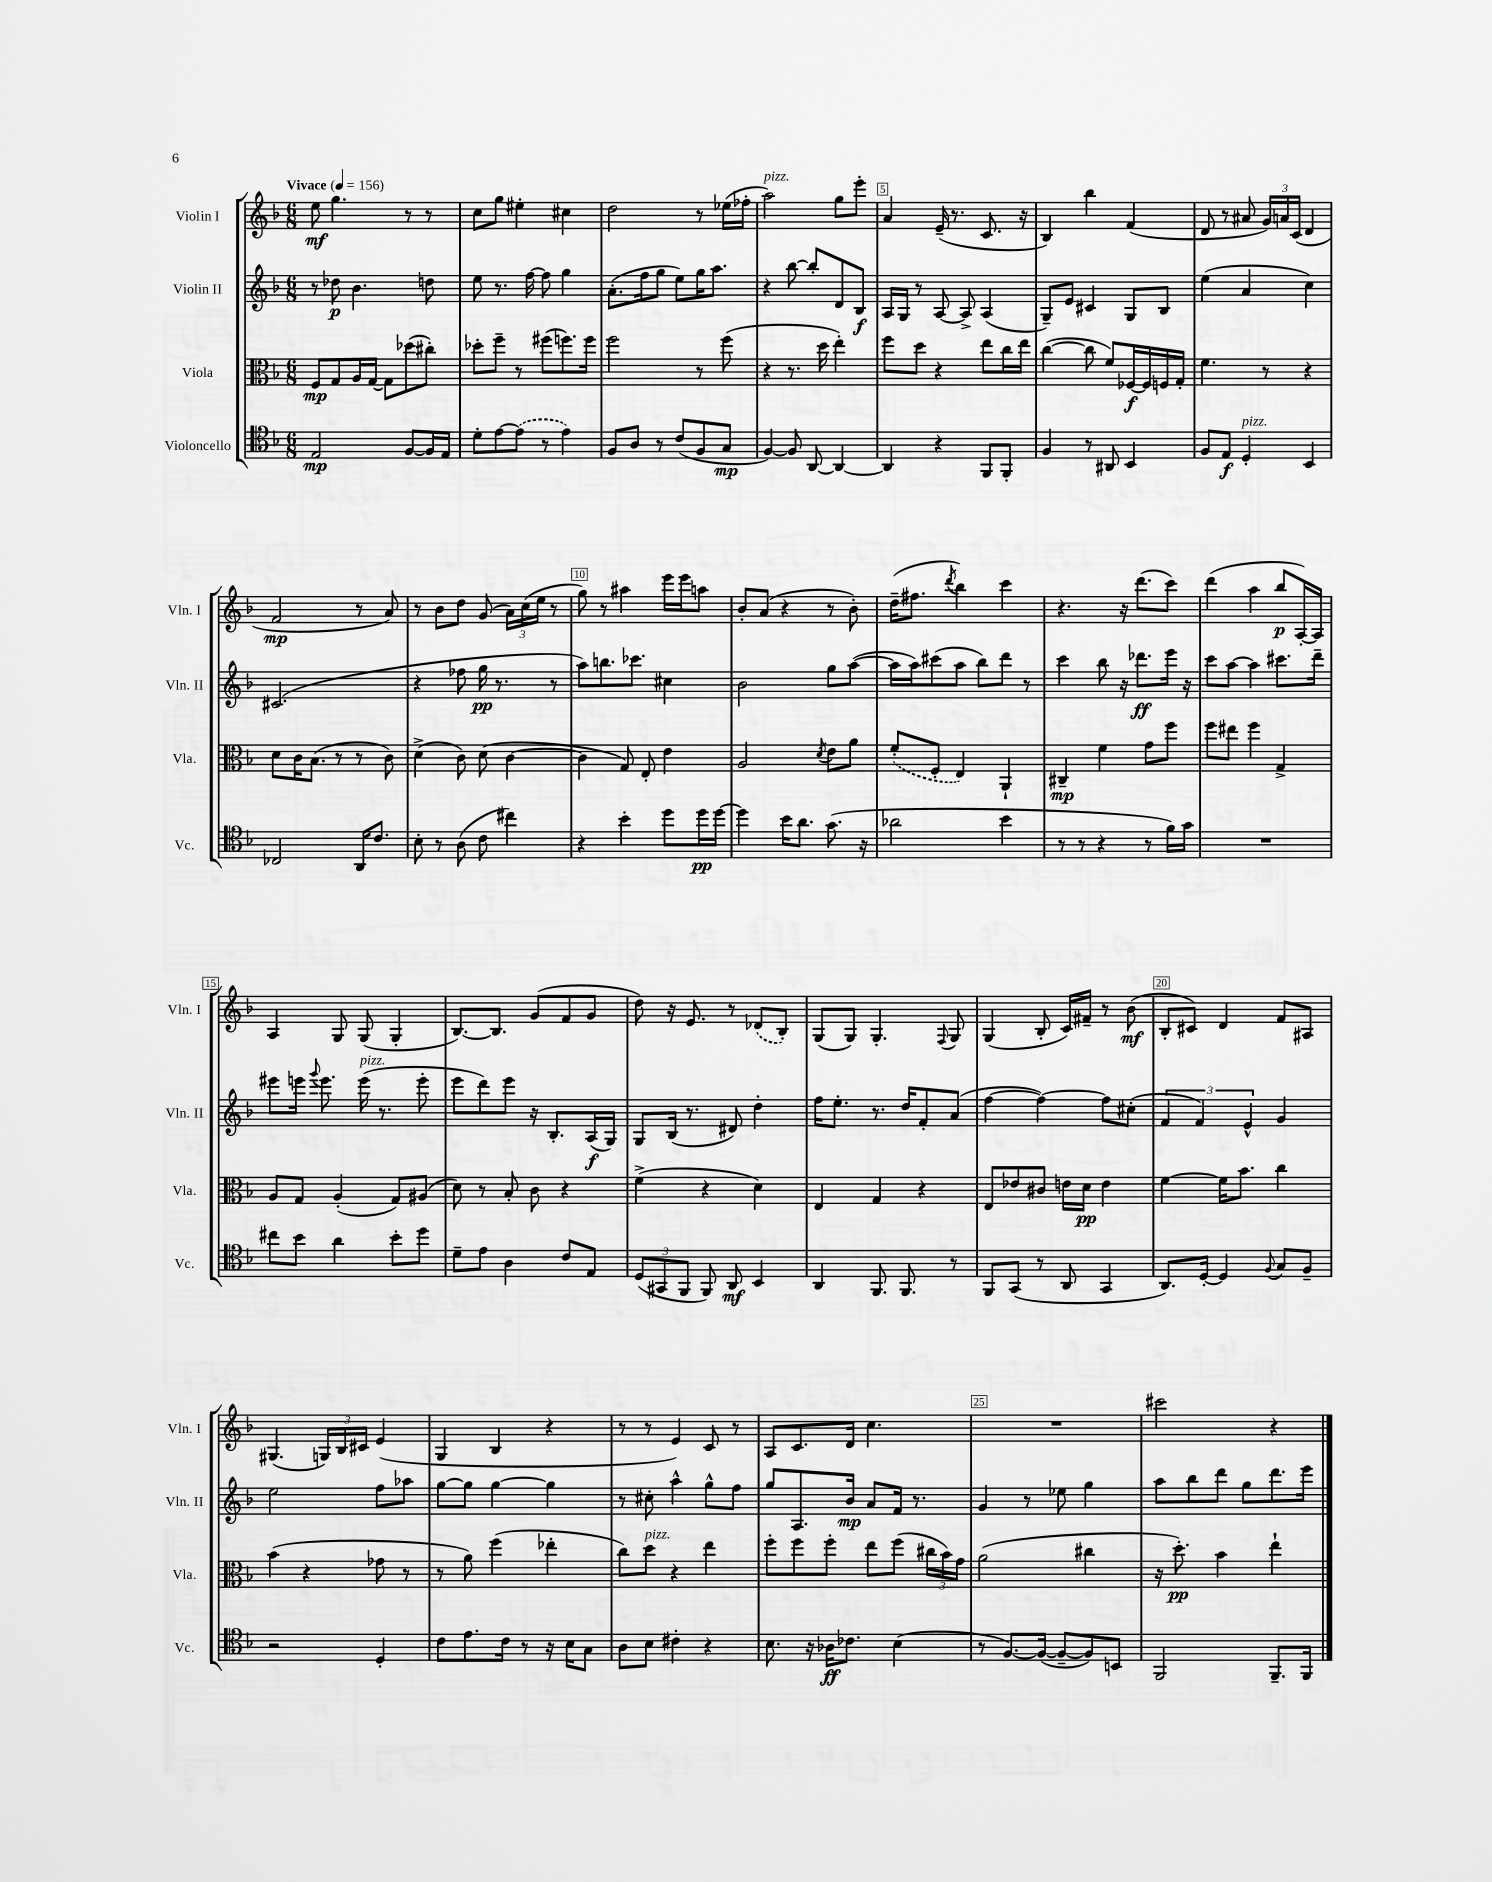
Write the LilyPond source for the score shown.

<<
\new StaffGroup <<
\new Staff = "s0" \with { instrumentName = "Violin I" shortInstrumentName = "Vln. I" } {
    \clef treble \key f \major \numericTimeSignature \time 6/8 \tempo "Vivace" 4 = 156
    \autoBeamOff e''8\mf g''4. r8 r8 |
    c''8[ g''8] eis''4-. cis''4 |
    d''2 r8 ees''16[( fes''16]-. |
    a''2^\markup { \italic "pizz." }) g''8[ e'''8]-. |
    a'4 e'16--( r8. c'8. r16 |
    bes4) bes''4 f'4( |
    d'8 r8 ais'8 \tuplet 3/2 { g'16[) a'16 c'16]( } d'4 |
    f'2\mp r8 a'8) |
    r8 bes'8[ d''8] g'8( \tuplet 3/2 { a'16[) c''16( e''16] } r8 |
    g''8) r8 ais''4 e'''16[ e'''16 a''8] |
    bes'8[-. a'8]( r4 r8 bes'8-.) |
    d''16[--( fis''8.] \acciaccatura { d'''8 } bes''4) c'''4 |
    r4. r16 d'''8.[( c'''8]) |
    d'''4( a''4 bes''8[\p a16~-.) a16] |
    a4 g8 g8( g4-. |
    bes8.[~) bes8.] g'8[( f'8 g'8] |
    d''8) r16 e'8. r8 \once \slurDashed des'8[( bes8]-.) |
    g8[( g8]) g4.-. \appoggiatura { f8 } g8 |
    g4( bes8-. c'16[) fis'16]-- r8 bes'8\mf( |
    bes8[-. cis'8]) d'4 f'8[ ais8] |
    gis4.( \tuplet 3/2 { g16[) bes16 cis'16] } e'4( |
    g4 bes4 r4 |
    r8 r8 e'4) c'8 r8 |
    a8[ c'8. d'16] c''4. |
    R2. |
    cis'''2 r4 \bar "|." |
}
\new Staff = "s1" \with { instrumentName = "Violin II" shortInstrumentName = "Vln. II" } {
    \clef treble \key f \major \numericTimeSignature \time 6/8
    \autoBeamOff r8 des''8\p bes'4. d''8 |
    e''8 r8. f''16~ f''8 g''4 |
    a'8.[-.( f''16 g''8] e''8[) g''16 a''8.] |
    r4 bes''8~ bes''8[-. d'8 bes8]\f |
    a16[ g16] r8 a8~ a8-> a4( |
    g8[--) e'8] cis'4 g8[ bes8] |
    e''4( a'4 c''4) |
    cis'2.( |
    r4 fes''8 g''16\pp r8. r8 |
    a''8[) b''8. ces'''8.] cis''4 |
    bes'2 g''8[ a''8]~( |
    a''16[ a''16) cis'''8( a''8] bes''8[) d'''8] r8 |
    c'''4 bes''8 r16 des'''8.[\ff e'''16] r16 |
    c'''8[ a''8]~ a''4 cis'''8.[ d'''16]-- |
    eis'''8[ e'''16] \appoggiatura { g'''8 } e'''8. e'''16^\markup { \italic "pizz." }( r8. e'''8-. |
    e'''8[ d'''8) e'''8] r16 bes8.[-. a16\f( g16]) |
    g8[ bes16]( r8. dis'8) d''4-. |
    f''16[ e''8.]-. r8. d''16[ f'8-. a'8]( |
    f''4~ f''4~) f''8[ cis''8]-.( |
    \tuplet 3/2 { f'4 f'4) e'4-^ } g'4 |
    e''2 f''8[ aes''8] |
    g''8[~ g''8] g''4~ g''4 |
    r8 cis''8-. a''4-^ g''8[-^ f''8] |
    g''8[ a8. bes'16]\mp a'8[ f'16] r8. |
    g'4 r8 ees''8 g''4 |
    a''8[ bes''8 d'''8] g''8[ d'''8. e'''16] \bar "|." |
}
\new Staff = "s2" \with { instrumentName = "Viola" shortInstrumentName = "Vla." } {
    \clef alto \key f \major \numericTimeSignature \time 6/8
    \autoBeamOff f8[\mp g8 a16 g16]~ g8[ des''8( cis''8]-.) |
    des''8[-. f''8]-- r8 fis''8[( f''8.) f''16] |
    f''2 r8 f''8( |
    r4 r8. d''16 e''4-.) |
    f''8[ d''8] r4 e''8[ c''16 e''16] |
    c''4~( c''8 f'8[) fes16~\f fes16 f16 g16]-. |
    f'4. r8 r4 |
    d'8[ c'16 bes8.]( r8 r8 c'8) |
    d'4->( c'8) d'8( c'4~ |
    c'4 g8) e8-. e'4 |
    a2 \acciaccatura { d'8 } e'8[ a'8] |
    \once \slurDashed f'8[-.( f8]-. e4) a,4-! |
    cis4--\mp f'4 g'8[ f''8] |
    f''8[ eis''8] f''4 g4-> |
    a8[ g8] a4-.( g8[) ais8]( |
    d'8) r8 bes8-. c'8 r4 |
    f'4->( r4 d'4) |
    e4 g4 r4 |
    e8[ ees'8 cis'8] e'16[ d'16]\pp e'4 |
    f'4~ f'16[ bes'8.] c''4 |
    bes'4( r4 ges'8 r8 |
    r8 a'8) f''4( ees''4-. |
    c''8[) d''8]^\markup { \italic "pizz." } r4 e''4 |
    f''8[-. f''8 f''8]-. e''8[ f''8]( \tuplet 3/2 { cis''16[ bes'16) g'16] } |
    a'2( cis''4 |
    r16 d''8.-.\pp) bes'4 e''4-! \bar "|." |
}
\new Staff = "s3" \with { instrumentName = "Violoncello" shortInstrumentName = "Vc." } {
    \clef tenor \key f \major \numericTimeSignature \time 6/8
    \autoBeamOff e2\mp f8[~ f16 e16] |
    d'8[-. e'8~ \once \slurDashed e'8]( r8 e'4) |
    f8[ a8] r8 c'8[( f8 g8]\mp |
    f4~) f8 a,8~ a,4~ |
    a,4 r4 f,8[ f,8]-. |
    f4 r8 ais,8 bes,4 |
    f8[ e8]\f d4-.^\markup { \italic "pizz." } bes,4 |
    ces2 a,16[ c'8.] |
    bes8-. r8 a8( c'8 cis''4) |
    r4 bes'4-. d''8[ d''16\pp d''16]~ |
    d''4 bes'16[ a'8.] g'8.( r16 |
    aes'2 bes'4 |
    r8 r8 r4 r8 f'16[) g'16] |
    R2. |
    cis''8[ bes'8] a'4 bes'8[-. d''8] |
    d'8[-- e'8] a4 c'8[ e8] |
    \tuplet 3/2 { d8[( gis,8 f,8] } f,8) a,8\mf bes,4 |
    a,4 f,8. f,8. r8 |
    f,8[ g,8]( r8 a,8 g,4 |
    a,8.[) d16]~-. d4 \appoggiatura { f8 } g8[ f8]-- |
    r2 d4-. |
    c'8[ e'8. c'16] r8 r16 bes16[ g8] |
    a8[ bes8] cis'4-. r4 |
    bes8. r16 aes16[\ff ces'8.] bes4( |
    r8 f8.[~) f16]~( f8[~-- f8) b,8] |
    f,2 f,8.[-- f,16] \bar "|." |
}
>>
>>
\layout { \context { \Score \override BarNumber.break-visibility = ##(#f #t #t) barNumberVisibility = #(every-nth-bar-number-visible 5) \override BarNumber.stencil = #(make-stencil-boxer 0.1 0.3 ly:text-interface::print) } }
